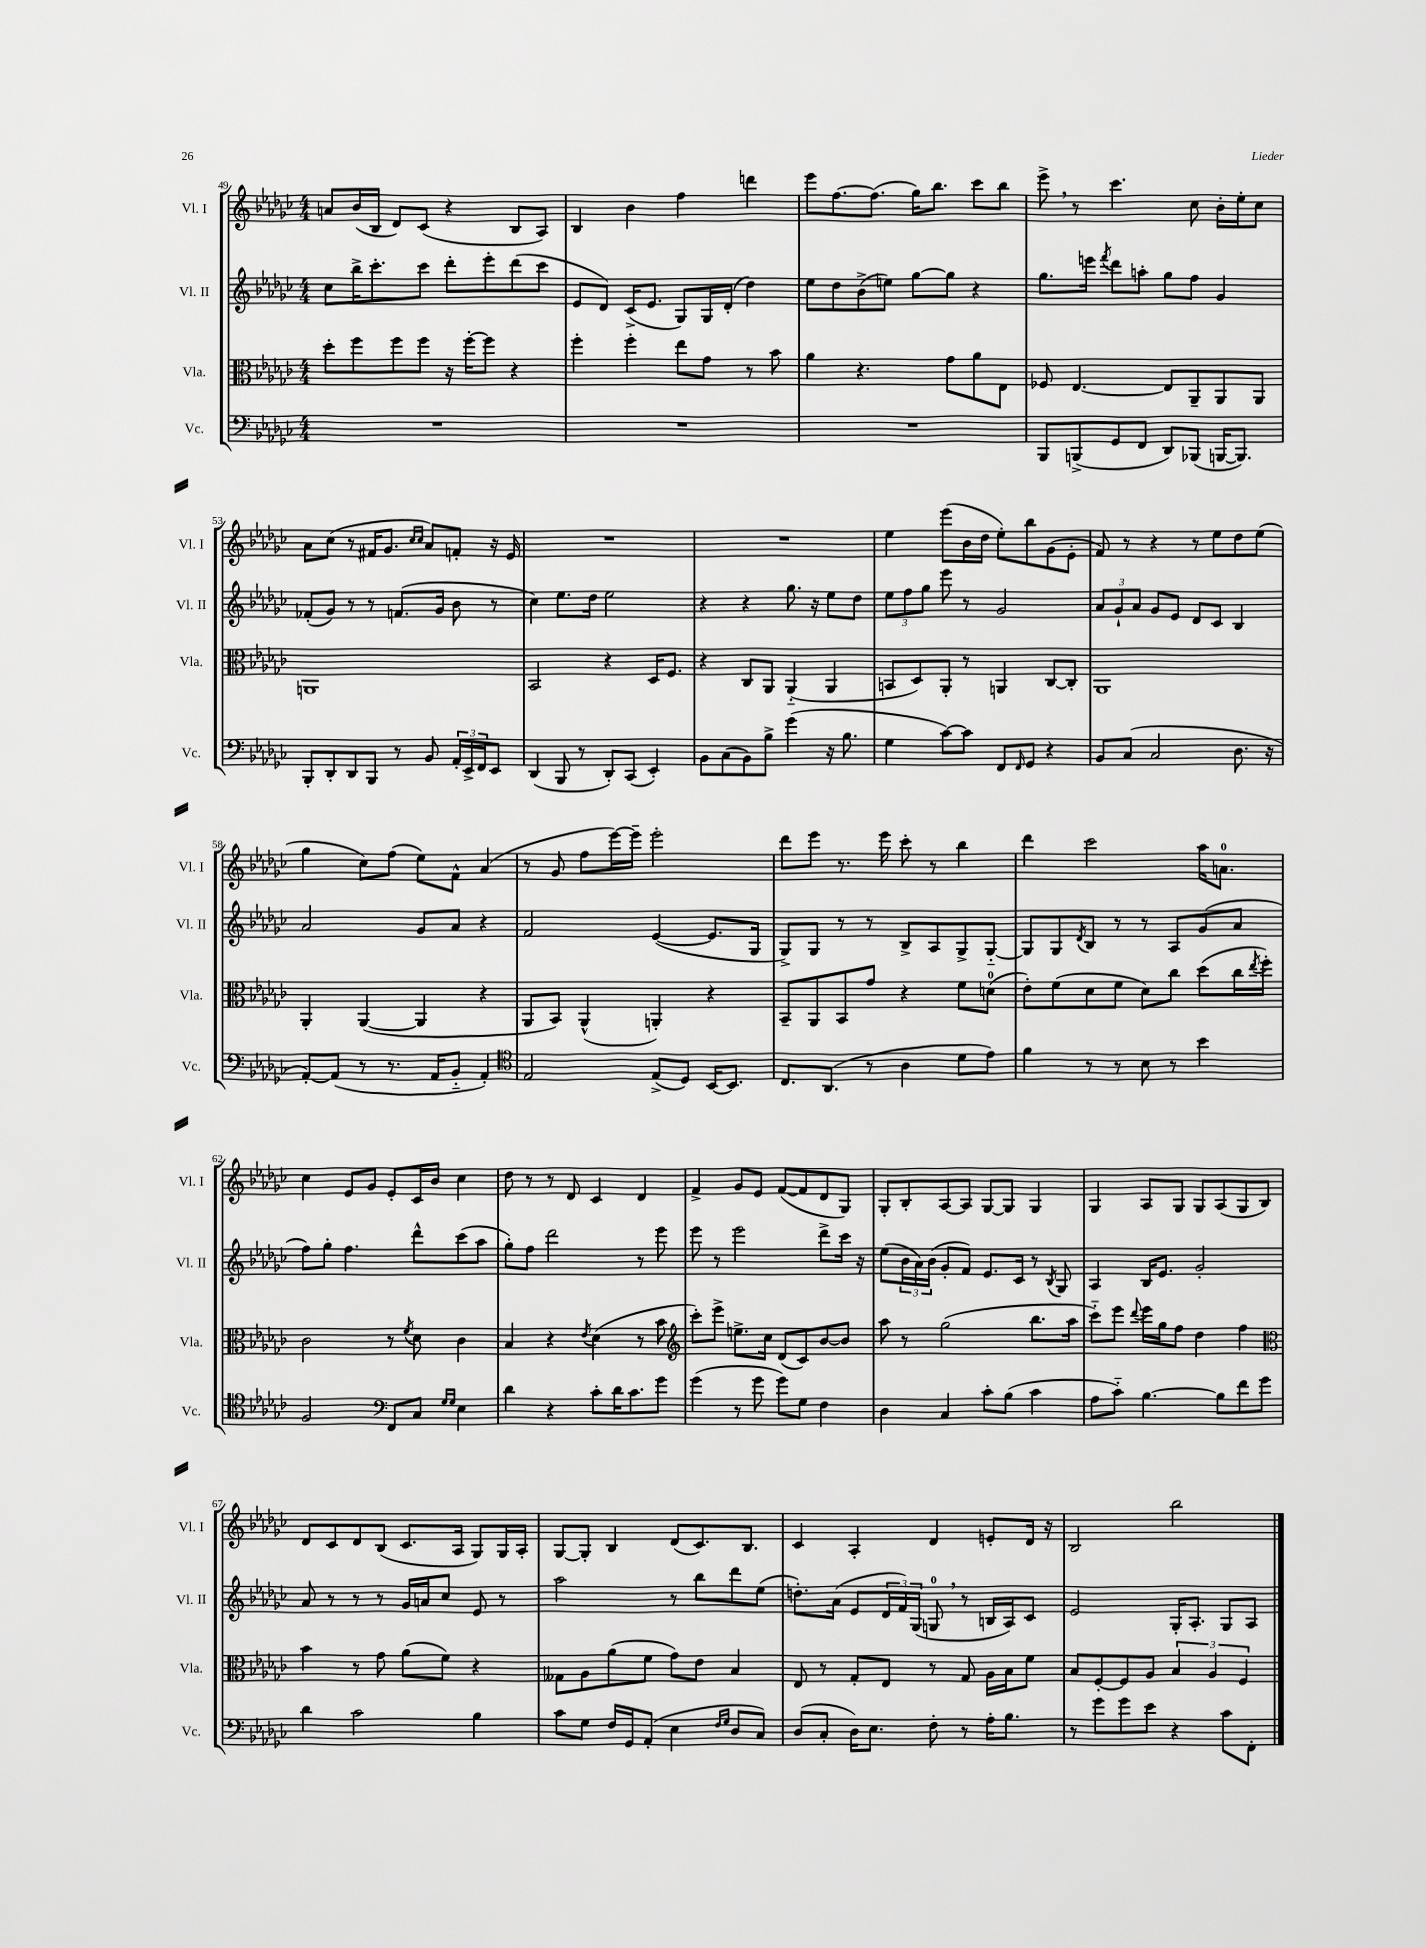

**kern	**kern	**kern	**kern
*part4	*part3	*part2	*part1
*staff4	*staff3	*staff2	*staff1
*I"Vc.	*I"Vla.	*I"Vl. II	*I"Vl. I
*I'Vc.	*I'Vla.	*I'Vl. II	*I'Vl. I
*clefF4	*clefC3	*clefG2	*clefG2
*k[b-e-a-d-g-c-]	*k[b-e-a-d-g-c-]	*k[b-e-a-d-g-c-]	*k[b-e-a-d-g-c-]
*M4/4	*M4/4	*M4/4	*M4/4
=49	=49	=49	=49
1r	8dd-'\L	8cc-\L	8an/L
.	8ff\	16bb-^\K	(16b-/L
.	.	8.ccc-'\	16B-/JJ
.	8ff\	.	8d-/L)
.	8ff\J	8ccc-\J	(8c-/J
.	16r	8ddd-'\L	4r
.	[16ff'\KL	.	.
.	8ff\J]	8eee-'\	.
.	4r	(8ddd-\	8B-/L
.	.	8ccc-\J	8A-/J)
=50	=50	=50	=50
1r	4ff'\	8e-/L	4B-/
.	.	8d-/J)	.
.	4ff'\	(16c-^/KL	4b-\
.	.	8.e-/J	.
.	8ee-\L	8G-/L)	4ff\
.	8g-\J	16G-/L	.
.	.	(16d-'/JJ	.
.	8r	4dd-\)	4dddn\
.	8b-\	.	.
=51	=51	=51	=51
1r	4a-\	8ee-\L	8eee-\L
.	.	8dd-\	[8.ff\
.	4.r	(8b-^\	.
.	.	.	(8.ff\J]
.	.	8een\J)	.
.	.	[8gg-\L	16gg-\KL)
.	.	.	8.bb-\J
.	8g-\L	8gg-\J]	.
.	8a-\	4r	8ccc-\L
.	8E-\J	.	8bb-\J
=52	=52	=52	=52
8BBB-/L	8F-X/	8.gg-\L	8eee-^,\
(8BBBn^/	[4.E-/	.	8r
.	.	16eeen\Jk	.
.	.	8qfff/	.
8GG-/	.	8ddd-\L	4.ccc-\
8FF/J	.	8aan'\J	.
8DD-/L)	8E-/L]	8gg-\L	.
(8BBB-X/J	8AA-~/	8ff\J	8cc-\
[16BBBn/KL	8AA-/	4g-/	16b-'\LL
8.BBB/J])	.	.	16ee-'\J
.	8AA-/J	.	8cc-\J
!!LO:LB:g=z
=53	=53	=53	=53
8BBB-'/L	1AAn	(8f-X'/L	8a-\L
8DD-'/	.	8g-/J)	(8cc-\J
8DD-/	.	8r	8r
8BBB-/J	.	8r	16f#X/KL
.	.	.	8.g-/J
8r	.	(8.fn/L	.
.	.	.	16qqcc-/LL
.	.	.	16qqcc-/JJ
8BB-/	.	.	8a-/L)
.	.	16g-/Jk	.
24AA-'/LL	.	8b-\	8fn'/J
24EE-^/	.	.	.
24FF/J	.	.	.
8EE-/J	.	8r	16r
.	.	.	16e-/
=54	=54	=54	=54
(4DD-/	2BB-/	4cc-\)	1r
8BBB-/	.	8.ee-\L	.
8r	.	.	.
.	.	16dd-\Jk	.
8DD-'/L)	4r	2ee-\	.
(8CC-/J	.	.	.
4EE-'/)	16D-/KL	.	.
.	8.F/J	.	.
=55	=55	=55	=55
8BB-\L	4r	4r	1r
(8C-\	.	.	.
8BB-\)	8C-/L	4r	.
8B-^\J	8AA-/J	.	.
(4g-\	(4AA-/	8.gg-\	.
.	.	16r	.
16r	4AA-/	8ee-\L	.
8.B-\	.	.	.
.	.	8dd-\J	.
=56	=56	=56	=56
4G-\	8BBn/L	12ee-\L	4ee-\
.	.	12ff\	.
.	8D-/)	.	.
.	.	12gg-\J	.
[8c-\L)	8AA-'/J	8eee-\	(8eee-\L
8c-\J]	8r	8r	16b-\L
.	.	.	16dd-\JJ
8FF/L	4AAn/	2g-/	8ee-'\L)
16qqFF/	.	.	.
8GG-/J	.	.	8bb-\
4r	[8C-/L	.	(8g-\
.	8C-'/J]	.	8e-'\J
=57	=57	=57	=57
8BB-/L	1AA-	12a-/L	8f/)
.	.	12g-`/	.
(8C-/J	.	.	8r
.	.	12a-/J	.
2C-/	.	8g-/L	4r
.	.	8e-/J	.
.	.	8d-/L	8r
.	.	8c-/J	8ee-\L
8.D-\	.	4B-/	8dd-\
.	.	.	(8ee-\J
16r	.	.	.
!!LO:LB:g=z
=58	=58	=58	=58
[8AA-'/L)	4AA-'/	2a-/	4gg-\
(8AA-/J]	.	.	.
8r	([4AA-/	.	8cc-\L)
8.r	.	.	(8ff\J
.	4AA-/]	8g-/L	8ee-\L)
16AA-/KL	.	.	.
8BB-/J	.	8a-/J	8f^^\J
4AA-'/)	4r	4r	(4a-/
=59	=59	=59	=59
*clefC4	*	*	*
2E-/	8AA-/L	2f/	8r
.	8BB-/J)	.	8g-/
.	(4AA-^^/	.	8ff\L
.	.	.	[16eee-\L)
.	.	.	16eee-~\JJ]
(8E-^/L	4AAn'/)	([4e-/	2eee-'\
8D-/J)	.	.	.
[16BB-/KL	4r	8.e-/L]	.
8.BB-/J]	.	.	.
.	.	16G-/Jk	.
=60	=60	=60	=60
8.C-/L	8BB-~/L	8G-^/L)	8ddd-\L
.	8AA-/	8G-/J	8eee-\J
(8.AA-/J	.	.	.
.	8BB-/	8r	8.r
8r	8g-/J	8r	.
.	.	.	16eee-\
4A-\	4r	8B-^/L	8ccc-'\
.	.	8A-/	8r
8d-\L	8f\L	8G-^/	4bb-\
8e-\J)	(8dn\J	[8G-/J	.
=61	=61	=61	=61
4f\	8e-'\L)	8G-/L]	4ddd-\
.	(8f\	8G-/	.
.	.	8qd-/	.
8r	8d-\	8B-/J	2ccc-\
8r	8f\J	8r	.
8B-\	8d-\L)	8r	.
8r	8cc-\J	8A-/L	.
4b-\	(8dd-\L	(8g-/	16aa-\KL
.	.	.	8.an\J
.	16cc-\L	8a-/J	.
.	8qee-/	.	.
.	16ff'\JJ)	.	.
!!LO:LB:g=z
=62	=62	=62	=62
2F/	2c-\	8ff\L)	4cc-\
.	.	8gg-'\J	.
.	.	4.ff\	8e-/L
.	.	.	8g-/J
*clefF4	*	*	*
8FF/L	8r	.	8e-'/L
.	8qf/	.	.
8C-/J	8d-\	8ddd-^^\L	16c-/L
.	.	.	16b-/JJ
16qqG-/LL	.	.	.
16qqG-/JJ	.	.	.
4E-\	4c-\	(8ccc-\	4cc-\
.	.	8aa-\J	.
=63	=63	=63	=63
4d-\	4B-/	8gg-'\L)	8dd-\
.	.	8ff\J	8r
4r	4r	2ddd-\	8r
.	.	.	8d-/
.	8qe-/	.	.
8c-'\L	(4d-\	.	4c-/
16d-\K	.	.	.
8.c-\	.	.	.
.	8r	8r	4d-/
8g-\J	8b-\	8eee-\	.
=64	=64	=64	=64
*	*clefG2	*	*
(4g-\	8ccc-'\L)	8eee-\	4f^/
.	8eee-^\J	8r	.
8r	8.een^\L	2eee-\	8g-/L
8g-\	.	.	8e-/J
.	16cc-\Jk	.	.
8g-\L)	(8d-/L	.	([8f/L
8G-\J	8c-/)	.	8f/]
4F\	[8b-/	8ddd-^\L	8d-/
.	8b-/J]	16ccc-\Jk	8G-/J)
.	.	16r	.
=65	=65	=65	=65
4D-\	8aa-\	(8ee-\L	8G-'/L
.	8r	24b-\L	8B-'/
.	.	24a-\)	.
.	.	(24b-\JJ	.
4C-/	(2gg-\	8g-'/L	[8A-/
.	.	8f/J)	8A-/J]
8c-'\L	.	8.e-/L	[8G-/L
(8B-\J	.	.	8G-/J]
.	.	16c-/Jk	.
4c-\	8.bb-\L	8r	4G-/
.	.	8qB-/	.
.	.	8G-/	.
.	16aa-\Jk	.	.
=66	=66	=66	=66
8A-\L	8ccc-\L)	4A-/	4G-/
8c-\J)	8eee-\J	.	.
.	8qqddd-/	.	.
[4.B-\	16eee-\LL	16B-/KL	8A-/L
.	16gg-\J	8.e-/J	.
.	8ff\J	.	8G-/J
.	4dd-\	2g-'/	8G-/L
8B-\L]	.	.	(8A-/
8f\	4ff\	.	8G-/
8g-\J	.	.	8B-/J)
!!LO:LB:g=z
=67	=67	=67	=67
*	*clefC3	*	*
4d-\	4b-\	8a-/	8d-/L
.	.	8r	8c-/
2c-\	8r	8r	8d-/
.	8g-\	8r	(8B-/J
.	(8a-\L	16g-/LL	8.c-/L
.	.	16an/J	.
.	8f\J)	8cc-/J	.
.	.	.	16A-/Jk
4B-\	4r	8e-/	8G-/L)
.	.	8r	16G-/L
.	.	.	16A-'/JJ
=68	=68	=68	=68
8c-\L	8G--X\L	2aa-\	[8G-/L
8G-\J	8A-\	.	8G-'/J]
16F/LL	(8a-\	.	4B-/
16GG-/J	.	.	.
(8AA-'/J	8f\J	.	.
4E-\	8g-\L)	8r	(8d-/L
.	8e-\J	8bb-\L	8.c-/)
16qqF/LL	.	.	.
16qqG-/JJ	.	.	.
8D-/L	4B-/	8ddd-\	.
.	.	.	8.B-/J
8C-/J)	.	(8ee-\J	.
=69	=69	=69	=69
(8D-/L	8E-/	8.ddn'\L)	4c-/
8C-'/J	8r	.	.
.	.	(16a-\Jk	.
16D-\KL)	8G-'/L	8e-/L	4A-'/
8.E-\J	.	.	.
.	8E-/J	24d-/L	.
.	.	24f/)	.
.	.	(24G-/JJ	.
8F'\	8r	8Gn,/	4d-/
8r	8G-/	8r	.
16A-'\KL	16A-\LL	16Bn/LL	8en'/L
8.B-\J	16B-\J	16A-/J)	.
.	8f\J	8c-/J	16d-/Jk
.	.	.	16r
=70	=70	=70	=70
8r	8B-/L	2e-/	2B-/
8g-\L	[8F'/	.	.
8g-\	8F/]	.	.
8e-\J	8A-/J	.	.
4r	6B-/	16G-'/KL	2bb-\
.	.	8.A-'/J	.
.	6A-/	.	.
8c-\L	.	8G-/L	.
.	6F/	.	.
8FF'\J	.	8A-/J	.
==	==	==	==
*-	*-	*-	*-
